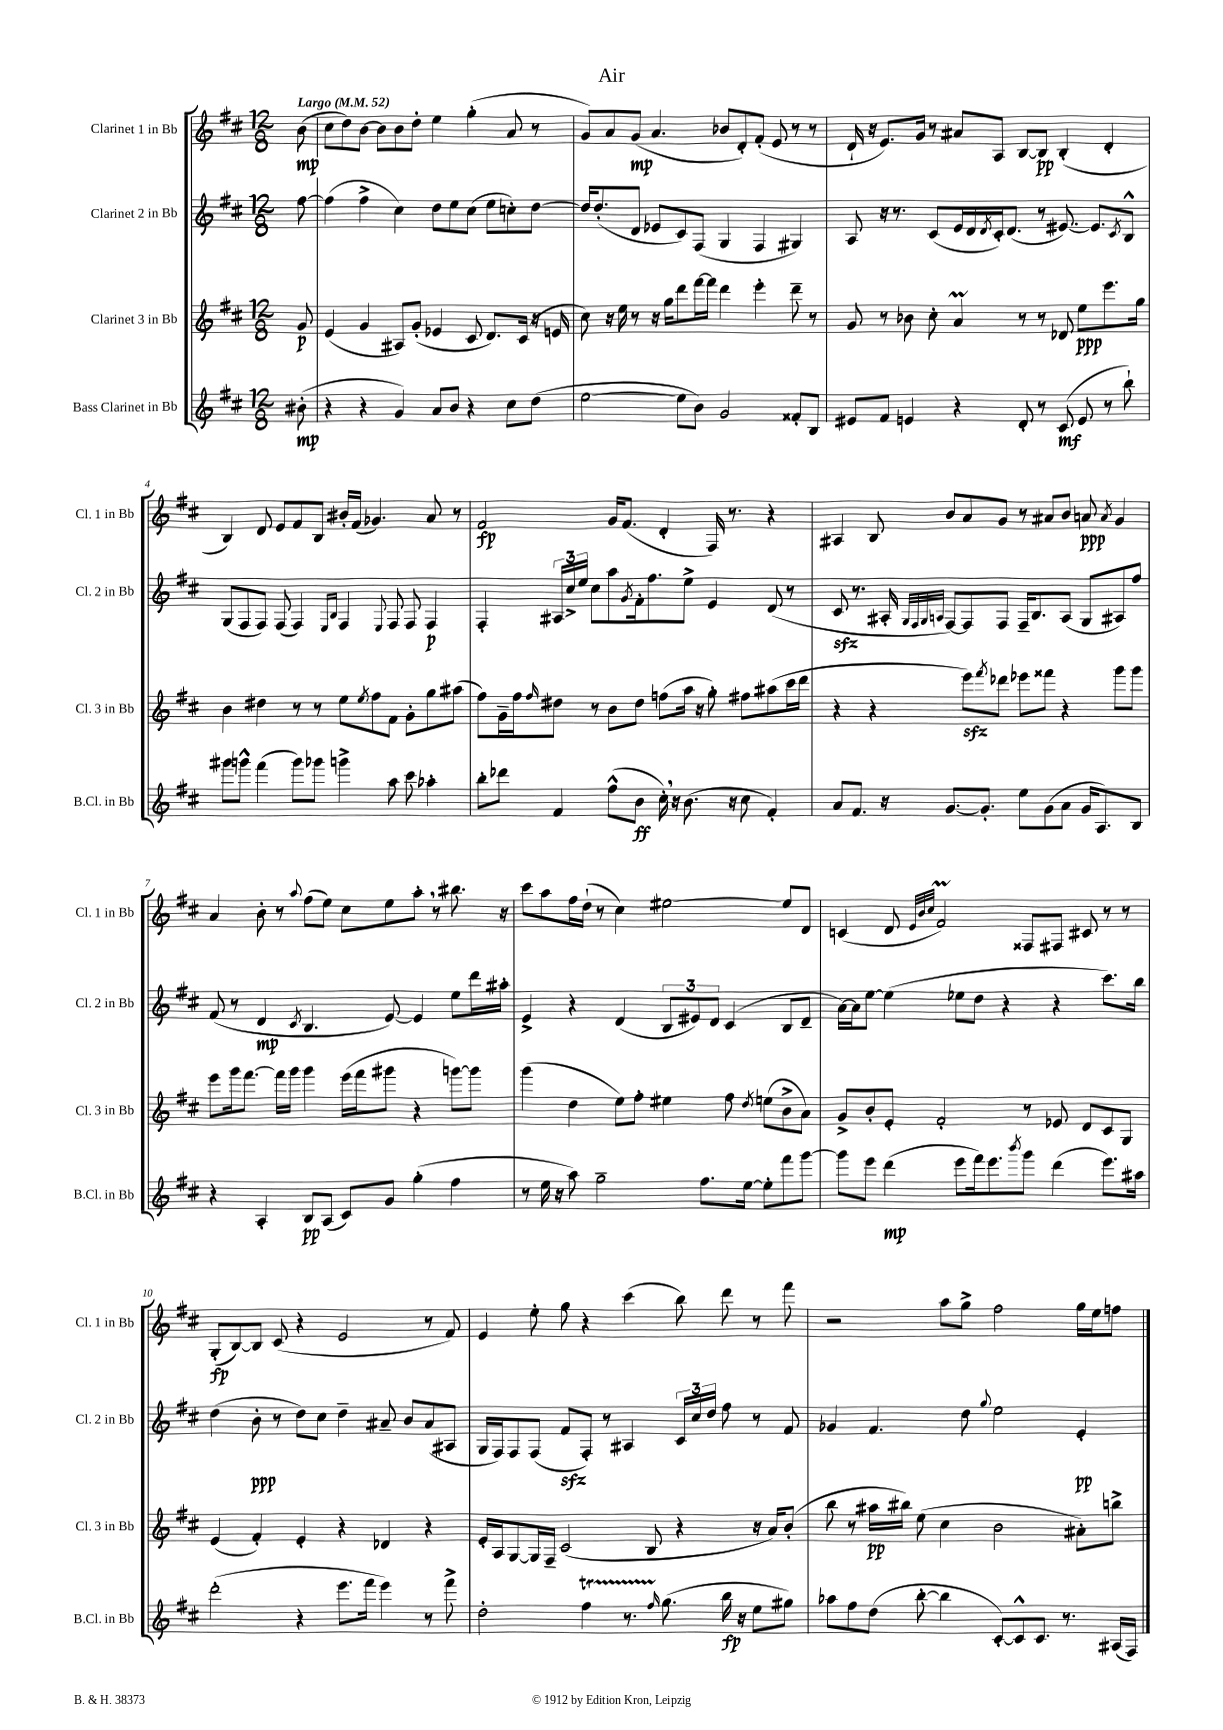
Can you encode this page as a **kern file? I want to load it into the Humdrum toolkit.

**kern	**kern	**kern	**kern
*staff4	*staff3	*staff2	*staff1
*clefG2	*clefG2	*clefG2	*clefG2
*k[f#c#]	*k[f#c#]	*k[f#c#]	*k[f#c#]
*M12/8	*M12/8	*M12/8	*M12/8
*MM52	*MM52	*MM52	*MM52
(8b#'	8g	[8ff#	(8b
=	=	=	=
4r	(4e	(4ff#]	8cc#
.	.	.	8dd)
4r	4g	4ff#^	[8b
.	.	.	8b]
4g)	8A#)	4cc#)	8b
.	(8g'	.	8dd'
8a	4e-	8dd	4ee
8b	.	8ee	.
4r	8c#	(8cc#	(4gg'
.	8.d)	8ee	.
8cc#	.	8cc')	8a
.	(16c#	.	.
(8dd	16r	[8dd	8r
.	16e	.	.
=	=	=	=
[2ee	8cc#)	16dd]	8g)
.	.	(8.dd'	.
.	16r	.	8a
.	16ee	.	.
.	8r	8d	(8g
.	16r	8e-	4.a
.	16gg	.	.
8ee]	8ddd	8c#)	.
8b)	[16fff#	(8F#	.
.	16fff#]	.	.
2g	4ddd	4G	8b-
.	.	.	8d')
.	4eee'	4F#	(8f#'
.	.	.	8e
8f##'	8ddd~	4G#)	8r
8B	8r	.	8r
=	=	=	=
8e#	8g	8A	16d`
.	.	.	16r
8f#	8r	16r	8.e)
.	.	8.r	.
4e	8b-	.	.
.	.	.	16g
.	8cc#'	(8c#	8r
4r	4a	16e	8a#
.	.	16d	.
.	.	8qd	.
.	.	16c#')	8A
.	.	(8.d	.
8d'	8r	.	[8B
8r	8r	8r	8B]
(8c#	8d-	[8.e#)	(4B'
8e	8ee	.	.
.	.	8.e#]	.
8r	8.eee	.	4d'
.	.	8qc#	.
8bb`)	.	8B^^	.
.	16gg	.	.
=	=	=	=
8ggg#	4b	(8G	4B)
8ggg^^	.	8F#	.
(4fff#	4dd#	8F#)	8d
.	.	(8F#	8e
8ggg)	8r	4F#)	8f#
8ggg-	8r	.	8B
.	.	16qqE	.
.	.	16qqB	.
4ggg^	8ee	4F#	16b#'
.	.	.	(16f#
.	8qee	.	.
.	8ff#	.	4.g-)
.	.	8qqE	.
8aa	8f#	8F#	.
8ccc#	8g'	8F#	.
4aa-'	8gg	4F#	8a
.	(8aa#	.	8r
=	=	=	=
8bb'	8ff#)	4F#'	2f#
8ddd-	16g~	.	.
.	16ff#	.	.
.	16qqff#	.	.
4f#	8dd#	24A#	.
.	.	24cc#^	.
.	.	24ee	.
.	8r	8cc#	.
(8ff#^^	8b	8aa	16g
.	.	.	(8.f#
.	.	8qg	.
8b	8dd#	16f#'	.
.	.	8.ff#	.
16cc#')	(8ff	.	4d'
16r	.	.	.
(8.b	16aa	8ee^	.
.	16r	.	.
.	8gg')	4e	16F#)
16r	.	.	8.r
8cc#	8ff#	.	.
4f#')	(8aa#	(8d	4r
.	16ccc#	8r	.
.	16ddd	.	.
=	=	=	=
8a	4r	8c#	4A#
8.f#	.	8.r	.
.	4r	.	8B
16r	.	16A#'	.
.	.	32qqG	.
.	.	32qqF#	.
.	.	32qqG	.
.	.	32qqA	.
[8.g	.	[8F#)	8b
.	8eee)	8F#]	8a
8.g']	.	.	.
.	8qfff#	.	.
.	8ddd-	8F#	8g
8ee	8eee-	16F#~	8r
.	.	8.B	.
(8g	8fff##	.	8a#
8a	4r	(8A	8b
16g	.	8G	8a
8.A)	.	.	.
.	.	.	8qa
.	8ggg	8A#)	4g
8B	8ggg	8ff#	.
=	=	=	=
4r	8eee	(8f#	4a
.	16ggg	8r	.
.	[8.fff#	.	.
4A'	.	4d	8b'
.	16fff#]	.	8r
.	16ggg	.	.
.	.	8qc#	8qqaa
8B	4ggg	4.B	(8ff#
(8A	.	.	8ee)
8c#)	(16eee	.	8cc#
.	16fff#	.	.
8g	8ggg#	[8e)	8ee
(4gg'	4r	4e]	8aa'
.	.	.	8r
4ff#	[8ggg)	8ee	8.bb#
.	8ggg]	16ddd	.
.	.	16aa#'	16r
=	=	=	=
8r	(4ggg	4e^	8ccc#
16ee	.	.	8aa
16r	.	.	.
8aa)	4dd	4r	16ff#
.	.	.	(16dd`
2gg~	.	.	8r
.	8ee)	(4d	4cc#)
.	8ff#'	.	.
.	4ee#	12B	[2ee#
.	.	12e#)	.
8.ff#	.	.	.
.	.	12d	.
.	8ff#	(4c#	.
[16ee	.	.	.
.	8qdd	.	.
8ee']	(8ee	.	.
8fff#	8b^	8B	8ee#]
[8ggg	8a)	8d~	8d
=	=	=	=
8ggg]	8g^	[16a)	(4c
.	.	16a]	.
8eee	8b'	[8ee	.
(4ddd	8e'	(4ee]	8d
.	.	.	32qqe
.	.	.	32qqb
.	.	.	32qqcc#
.	2f#'	.	2f#)
8eee	.	8ee-	.
16fff#)	.	8dd	.
8.eee	.	.	.
.	.	4r	.
8qbbb	.	.	.
8ggg	8r	.	8F##
(4ddd	8e-	4r	8F#
.	8d	.	8c#
8.eee)	8c#	8.ccc#)	8r
.	8G	.	8r
16aa#	.	16bb	.
=	=	=	=
(2ddd'	(4e	(4dd	(8G'
.	.	.	[8B)
.	4f#')	8b'	8B]
.	.	8r	(8c#
4r	4e'	8dd)	4r
.	.	8cc#	.
8.eee	4r	4dd~	2e
16fff#	.	.	.
4eee)	4d-	8a#~	.
.	.	8b	.
8r	4r	(8a#	8r
8fff#^	.	8A#	8f#)
=	=	=	=
2dd'	16e'	16G	4e
.	16A	16F#)	.
.	[8G	8F#	.
.	16G]	(8F#	8ee'
.	16F#~	.	.
.	(2c#	8f#	8gg
4ff#	.	8F#')	4r
.	.	8r	.
8.r	.	4A#	(4ccc#
.	8B	.	.
16qqff#	.	.	.
(8.gg	.	.	.
.	4r	24c#	8bb)
.	.	24cc#	.
.	.	24dd	.
16bb	.	8ff#	8ddd
16r	.	.	.
8ee	16r	8r	8r
.	16a)	.	.
8gg#)	(8b'	8f#	8fff#
=	=	=	=
8aa-	8bb	4g-	2r
8ff#	8r	.	.
(8dd	16aa#	4.f#	.
.	16bb#)	.	.
[8bb'	(8ee	.	.
4bb]	4cc#	.	8aa
.	.	8dd	8gg^
.	.	8qqgg	.
[8c#')	2b	2ee	2ff#
8c#^^]	.	.	.
8.c#	.	.	.
8.r	.	.	.
.	8a#')	4e'	16gg
.	.	.	16ee
(16A#	8bb^	.	8ff
16F#)	.	.	.
==	==	==	==
*-	*-	*-	*-
